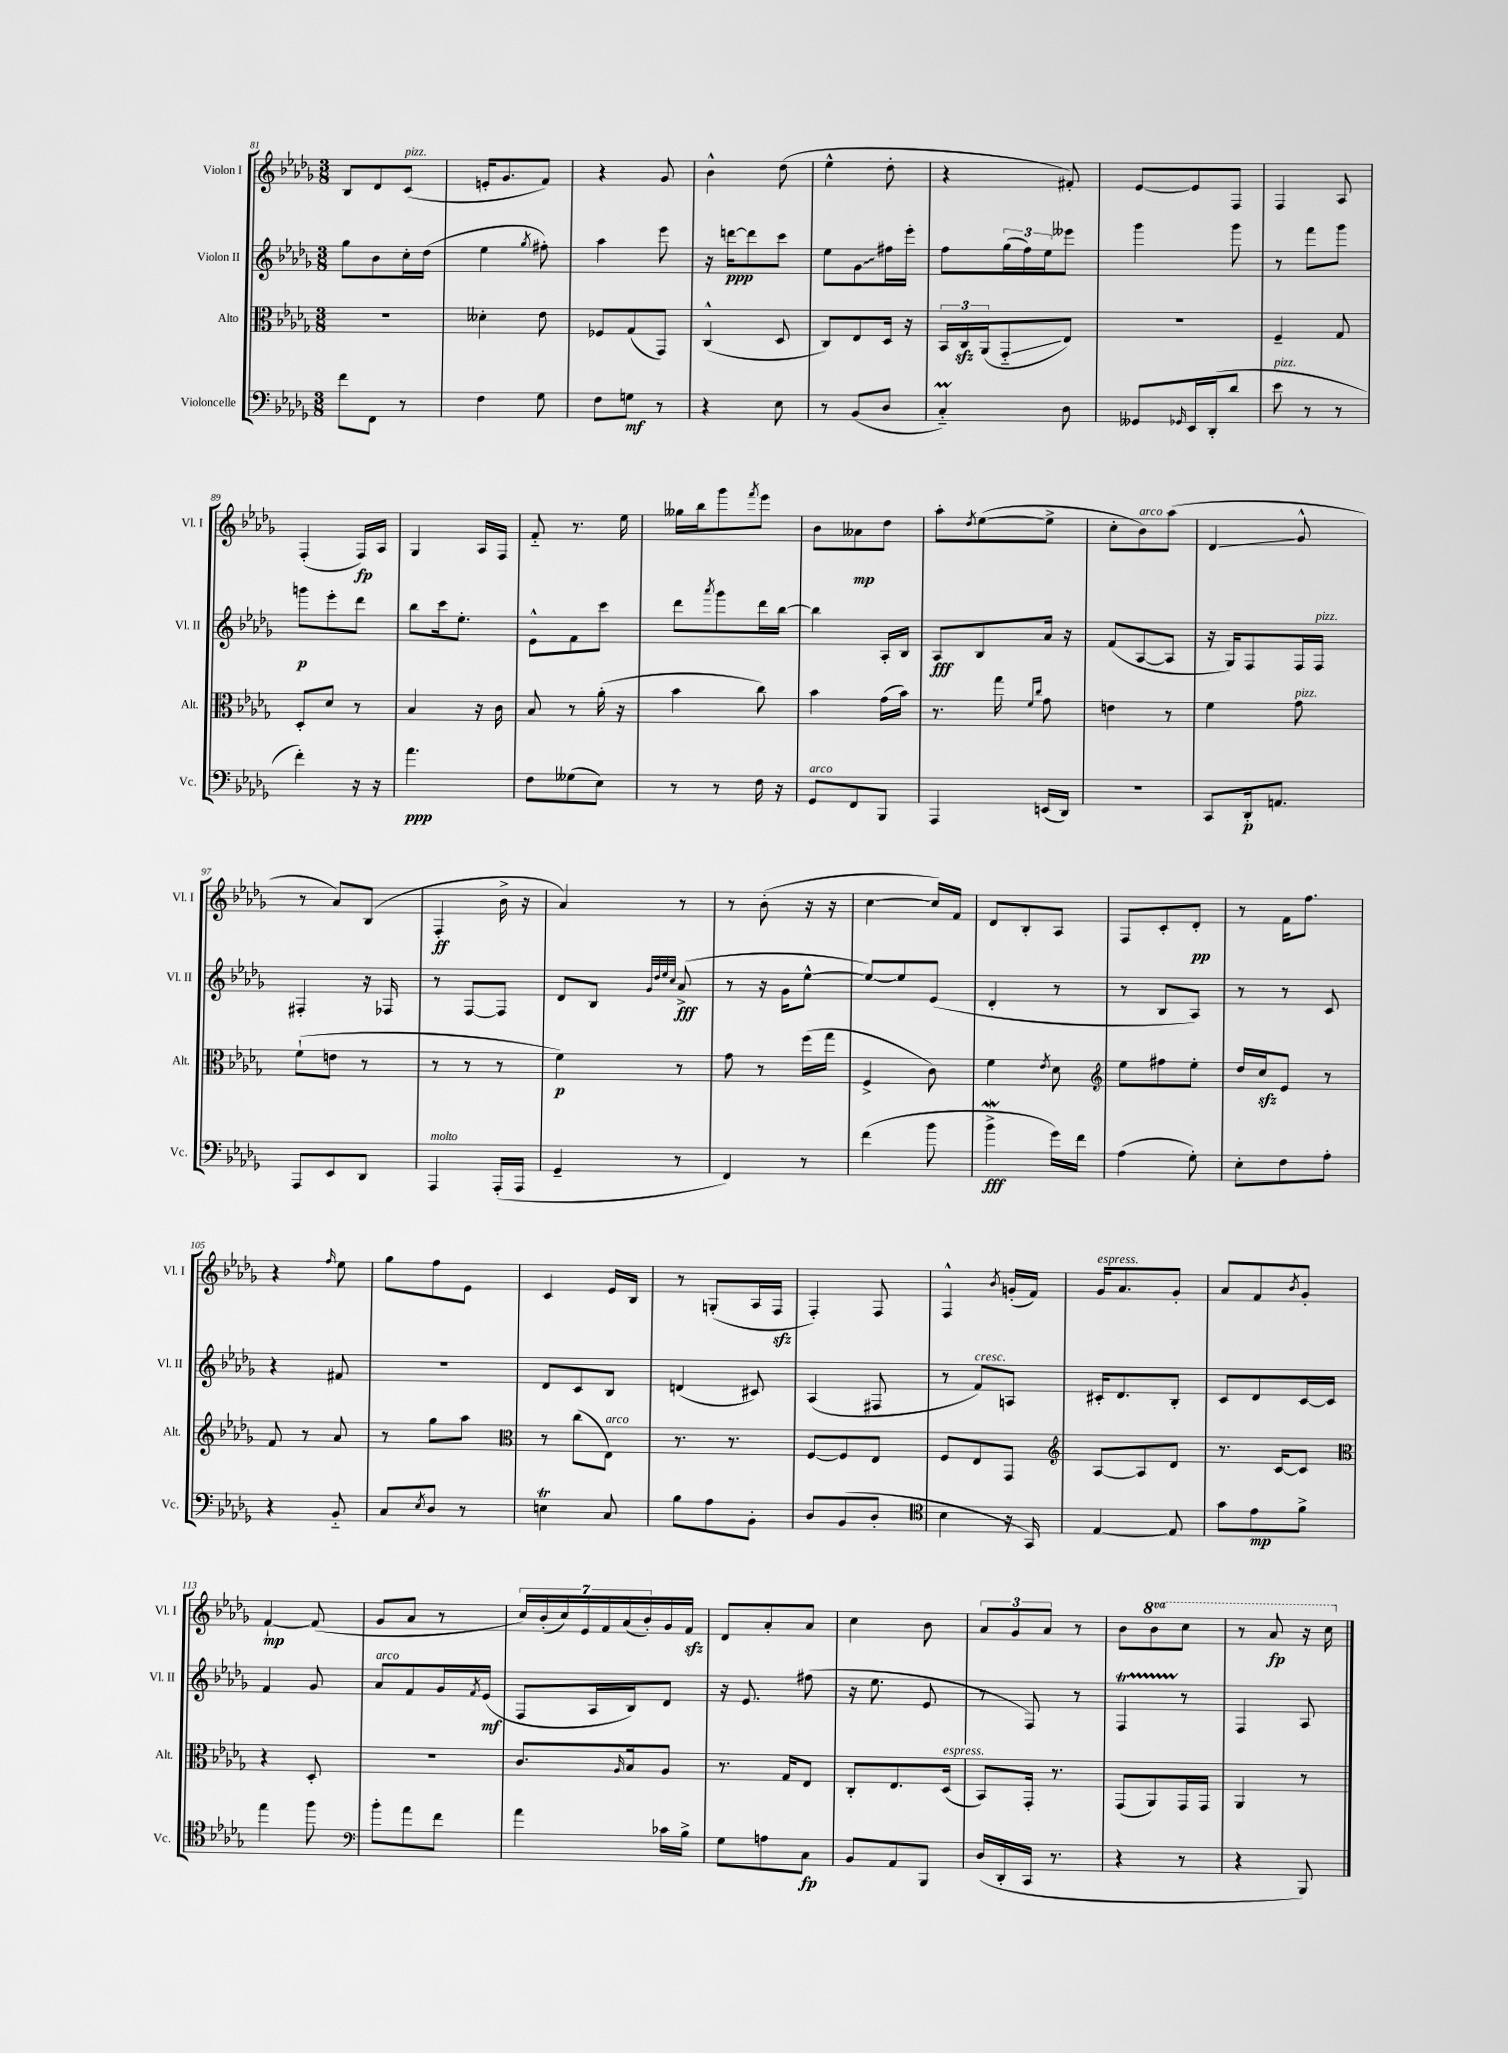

**kern	**kern	**kern	**kern
*staff4	*staff3	*staff2	*staff1
*clefF4	*clefC3	*clefG2	*clefG2
*k[b-e-a-d-g-]	*k[b-e-a-d-g-]	*k[b-e-a-d-g-]	*k[b-e-a-d-g-]
*M3/8	*M3/8	*M3/8	*M3/8
8f	4.r	8gg-	8B-
8FF	.	8b-	8d-
8r	.	16cc'	(8c
.	.	(16dd-	.
=	=	=	=
4F	4d--'	4ee-	16e'
.	.	.	8.g-
.	.	8qgg-	.
8G-	8e-	8ff#')	8f)
=	=	=	=
8F	8F-	4aa-	4r
8G	(8G-	.	.
8r	8GG-)	8eee-	8g-
=	=	=	=
4r	(4C^^	16r	4b-^^
.	.	[16ddd	.
.	.	8ddd]	.
8E-	8D-	8ccc	(8dd-
=	=	=	=
8r	8C)	8ee-	4ee-^^
(8BB-	8E-	8g-	.
8D-	16D-	16ff#	8dd-'
.	16r	16eee-'	.
=	=	=	=
4C'~)	24BB-	8ff	4r
.	24C	.	.
.	(24AA-	.	.
.	8GG-'~	(24gg-	.
.	.	24ff)	.
.	.	24ee-	.
8D-	8E-)	8eee--	8f#')
=	=	=	=
8GG--	4.r	4ggg-	[8e-
16qqGG-	.	.	.
16EE-	.	.	8e-]
(16DD-'	.	.	.
8d-	.	8ggg-	8F
=	=	=	=
8e-	4F~	8r	4F
8r	.	8fff	.
8r	8G-	8ggg-	8A-
=	=	=	=
4f')	8D-'	8ggg	(4F'
.	8d-	8eee-'	.
16r	8r	8ddd-	16F)
16r	.	.	16A-
=	=	=	=
4.a-	4B-	8bb-	4G-
.	.	16ccc	.
.	.	8.ee-'	.
.	16r	.	16A-
.	16c	.	16F
=	=	=	=
8F	8B-	8e-^^	8f'~
(8G--	8r	8f	8.r
8E-)	(16a-'	8ccc	.
.	16r	.	16ee-
=	=	=	=
8r	4b-	8ddd-	16gg--
.	.	.	16bb-
.	.	8qaaa-	.
8r	.	8ggg-	8ggg-
.	.	.	8qfff
16F	8cc)	16ddd-	8eee-
16r	.	[16bb-	.
=	=	=	=
8GG-	4b-	4bb-]	8b-
8FF	.	.	8a--
8BBB-	(16g-	16A-'	8dd-
.	16b-)	16B-	.
=	=	=	=
4AAA-	8.r	8A-	8aa-'
.	.	.	8qdd-
.	.	8B-	([8ee-
.	16gg-	.	.
.	16qqf	.	.
.	16qqcc	.	.
(16EE	8g-	16a-	8ee-^]
16DD-)	.	16r	.
=	=	=	=
4.r	4e	(8f	8cc'
.	.	[8A-	8b-)
.	8r	8A-]	(8aa-
=	=	=	=
8CC	4f	16r	4d-
.	.	16G-)	.
16DD-'	.	8F	.
8.AA	.	.	.
.	8g-	16F	8g-^^
.	.	16F	.
=	=	=	=
8AAA-	(8f`	4F#'	8r
8EE-	8e	.	8a-)
8DD-	8r	16r	(8B-
.	.	16F-	.
=	=	=	=
4AAA-	8r	8r	4F'
.	8r	[8F	.
(16AAA-'	8r	8F]	16b-^
16AAA-	.	.	16r
=	=	=	=
4GG-~	4f)	8d-	4a-)
.	.	8B-	.
.	.	32qqg-	.
.	.	32qqdd-	.
.	.	32qqee-	.
.	.	32qqcc	.
8r	8r	(8a-^	8r
=	=	=	=
4FF)	8g-	8r	8r
.	8r	16r	(8b-'
.	.	16g-	.
8r	(16ff	[8ee-^^	16r
.	16gg-	.	16r
=	=	=	=
(4f	4F^	8ee-_)	[4cc
.	.	8ee-]	.
8b-	8c)	(8e-	16cc])
.	.	.	16f
=	=	=	=
4b-^	4f	4d-'	8d-
.	.	.	8B-'
.	8qe-	.	.
16g-)	8d-	8r	8A-
16f	.	.	.
=	=	=	=
*	*clefG2	*	*
(4A-	8ee-	8r	8F
.	8ff#	8B-	8c'
8G-')	8ee-'	8A-)	8d-'
=	=	=	=
8E-'	16dd-	8r	8r
.	16cc	.	.
8F	8e-	8r	16f
.	.	.	8.ff
8A-'	8r	8c	.
=	=	=	=
4r	8f	4r	4r
.	8r	.	.
.	.	.	16qqff
8BB-'~	8a-	8f#	8ee-
=	=	=	=
8C	8r	4.r	8gg-
8qE-	.	.	.
8D-	8gg-	.	8ff
8r	8aa-	.	8e-
=	=	=	=
*	*clefC3	*	*
4E	8r	8d-	4c
.	(8cc	8c	.
8C	8E-)	8B-	16e-
.	.	.	16B-
=	=	=	=
8B-	8.r	(4d	8r
8A-	.	.	(8G'
.	8.r	.	.
8BB-'	.	8c#)	16A-
.	.	.	16F
=	=	=	=
8D-	[8F	(4A-	4F')
(8BB-	8F]	.	.
8D-'	8E-	8F#	8F
=	=	=	=
*clefC4	*	*	*
4B-	8F	8r	4F^^
.	8E-	8f)	.
.	.	.	8qb-
16r	8GG-	8A	(16g'
16GG-)	.	.	16f)
=	=	=	=
*	*clefG2	*	*
[4E-	[8A-	16c#'	16g-
.	.	8.d-	8.a-
.	8A-]	.	.
8E-]	8d-	8B-'	8g-'
=	=	=	=
8g-	8.r	8c	8a-
8e-	.	8d-	8f
.	[16c	.	.
.	.	.	8qb-
8f^	8c]	[16c	8g-'
.	.	16c]	.
=	=	=	=
*	*clefC3	*	*
4ee-	4r	4f	[4f`
8ff	8D-'	8g-	(8f]
=	=	=	=
*clefF4	*	*	*
8b-'	4.r	8a-	8g-
8a-	.	8f	8a-
8f	.	16g-	8r
.	.	8qf	.
.	.	(16e-	.
=	=	=	=
4a-	8.c	8F	28cc)
.	.	.	(28b-'
.	.	.	28cc)
.	.	.	28e-
.	.	16A-	.
.	.	.	28f
.	.	.	(28a-
.	16qqA-	.	.
.	16B-	16B-)	.
.	.	.	28b-')
16c-	8A-	8d-	16g-
16B-^	.	.	16f
=	=	=	=
8G-	8.r	16r	8d-
.	.	8.e-	.
8A	.	.	8a-'
.	16G-	.	.
8C	8E-	(8ff#	8a-
=	=	=	=
8BB-	8C'	16r	4cc
.	.	8.ee-	.
8AA-	8.E-	.	.
8BBB-	.	8e-	8b-
.	(16D-	.	.
=	=	=	=
(16D-	8BB-)	8r	12a-
16DD-'	.	.	.
.	.	.	12g-
16CC	16GG-'	8F)	.
.	.	.	12a-
8.r	8.r	.	.
.	.	8r	8r
=	=	=	=
4r	(8GG-	4F	8b-
.	8AA-)	.	8bb-
8r	16GG-	8r	8ccc
.	16GG-	.	.
=	=	=	=
4r	4AA-	4F	8r
.	.	.	8aa-
8BBB-)	8r	8A-	16r
.	.	.	16ccc
==	==	==	==
*-	*-	*-	*-
